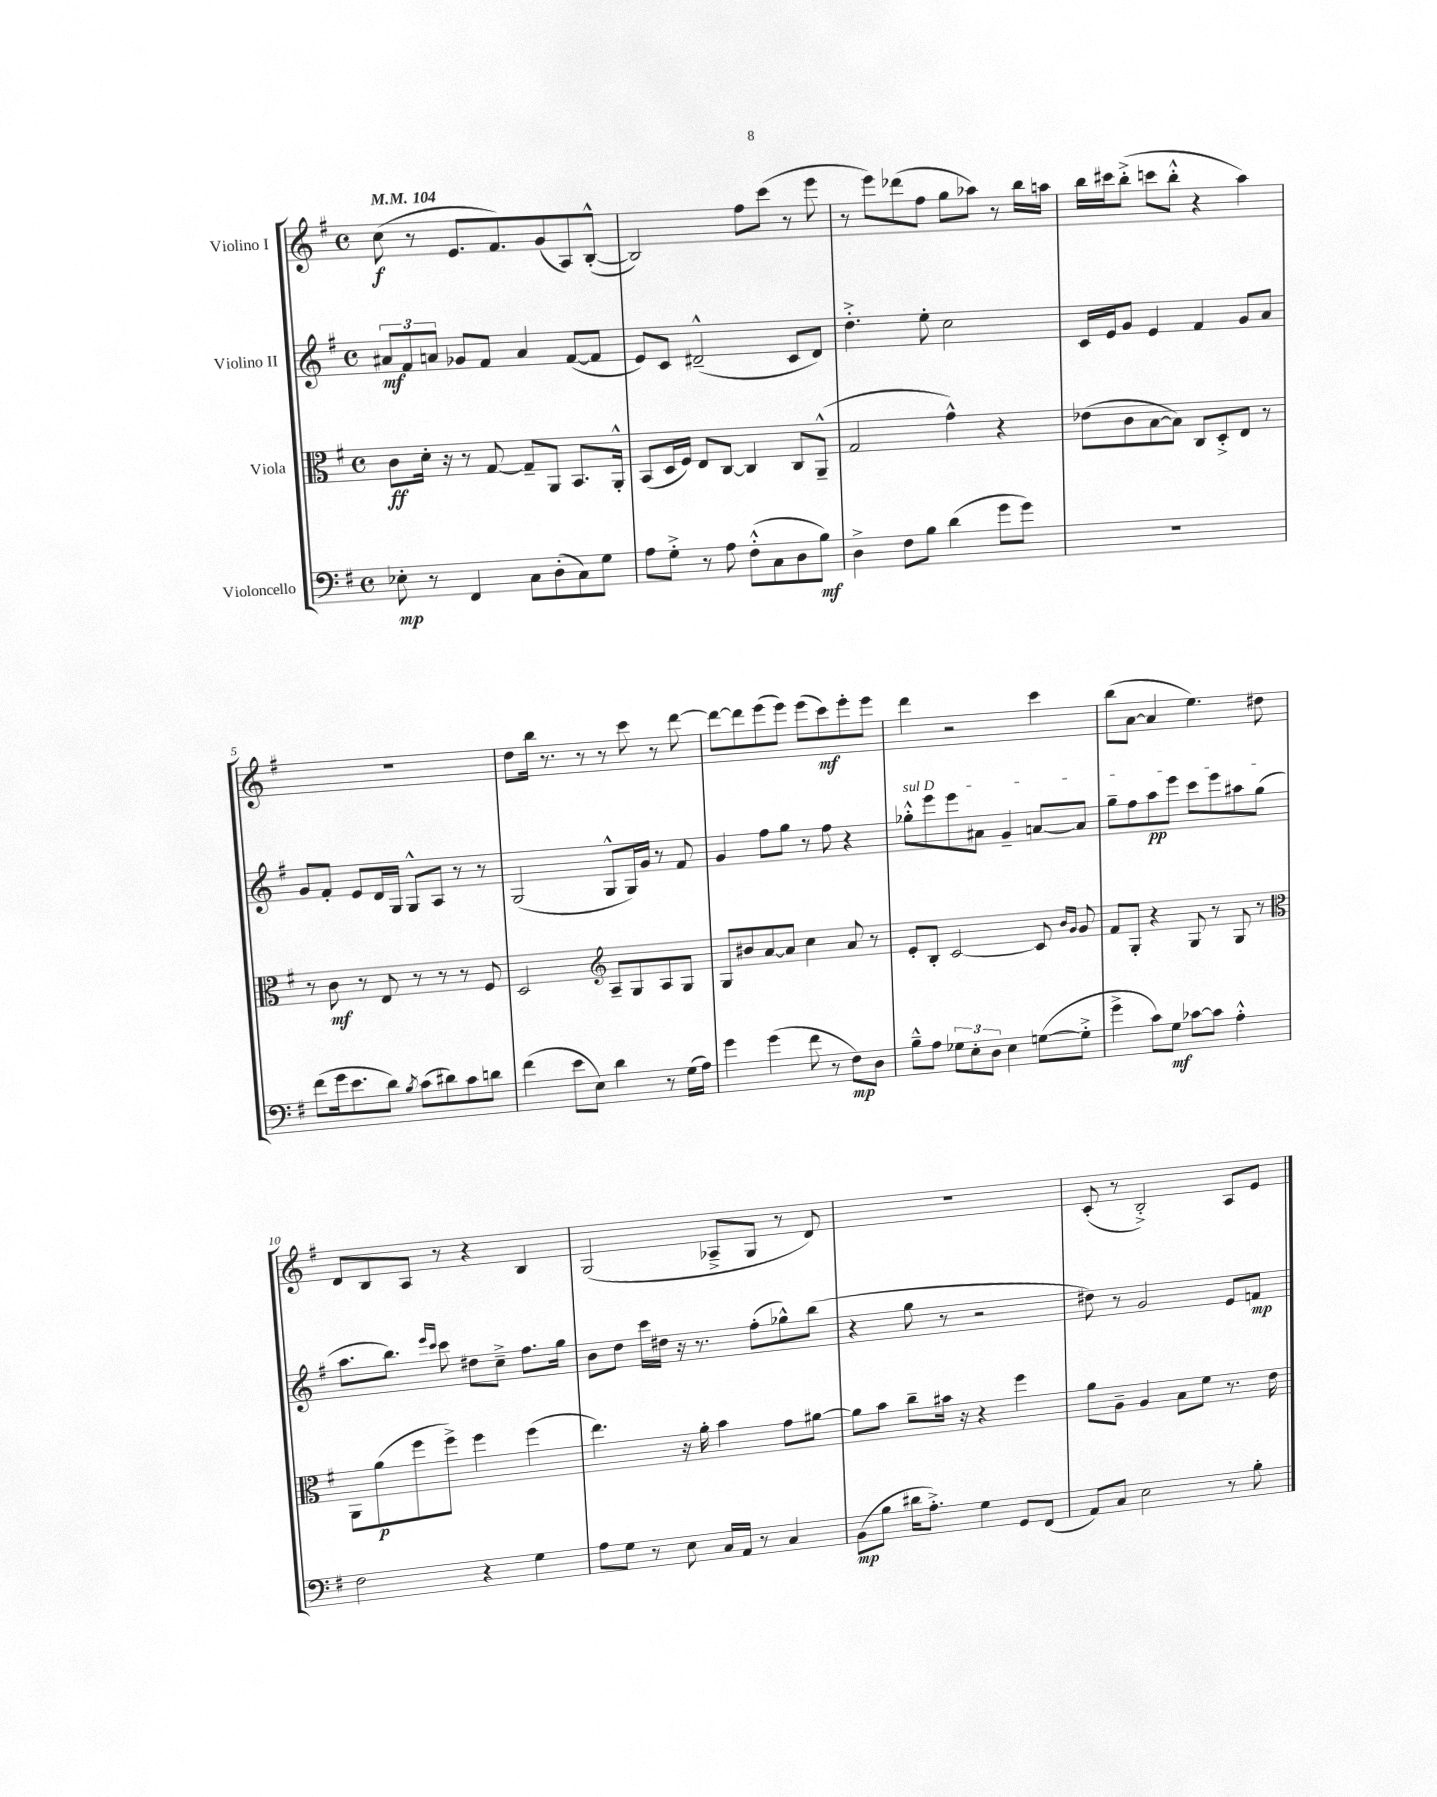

**kern	**dynam	**kern	**dynam	**kern	**dynam	**kern	**dynam
*part4	*part4	*part3	*part3	*part2	*part2	*part1	*part1
*staff4	*staff4	*staff3	*staff3	*staff2	*staff2	*staff1	*staff1
*I"Violoncello	*	*I"Viola	*	*I"Violino II	*	*I"Violino I	*
*clefF4	*	*clefC3	*	*clefG2	*	*clefG2	*
*k[f#]	*	*k[f#]	*	*k[f#]	*	*k[f#]	*
*M4/4	*	*M4/4	*	*M4/4	*	*M4/4	*
*met(c)	*	*met(c)	*	*met(c)	*	*met(c)	*
*MM104	*	*MM104	*	*MM104	*	*MM104	*
=1	=1	=1	=1	=1	=1	=1	=1
8E-X'\	mp	8c\L	ff	12a#X/L	mf	(8cc\	f
.	.	.	.	12f#/	.	.	.
8r	.	16d'\Jk	.	.	.	8r	.
.	.	.	.	12an/J	.	.	.
.	.	16r	.	.	.	.	.
4FF#/	.	8r	.	8g-X/L	.	8.e/L	.
.	.	[8G/	.	8f#/J	.	.	.
.	.	.	.	.	.	8.f#/)	.
8C\L	.	8G~/L]	.	4a/	.	.	.
(8D'\	.	8AA/J	.	.	.	(8g/	.
8C\)	.	8.BB/L	.	([8f#/L	.	8A/)	.
8G\J	.	.	.	8f#/J]	.	([8B'^^/J	.
.	.	16AA'^^/Jk	.	.	.	.	.
=2	=2	=2	=2	=2	=2	=2	=2
8A\L	.	(8BB/L	.	8e/L)	.	2B/])	.
8G'^\J	.	16D/L	.	8c/J	.	.	.
.	.	16F#/JJ)	.	.	.	.	.
8r	.	8E/L	.	(2d#X~^^/	.	.	.
8A\	.	[8C/J	.	.	.	.	.
(8F#'^^\L	.	4C/]	.	.	.	8ff#\L	.
8C\	.	.	.	.	.	(8ccc\J	.
8D\	.	8C/L	.	8c/L	.	8r	.
8B\J)	mf	(8AA~^^/J	.	8d#/J)	.	8eee\	.
=3	=3	=3	=3	=3	=3	=3	=3
4D^\	.	2G/	.	4.dd'^\	.	8r	.
.	.	.	.	.	.	8eee\L)	.
8F#\L	.	.	.	.	.	(8ddd-X\	.
8B\J	.	.	.	8ee'\	.	8ff#\J	.
(4d\	.	4g^^\)	.	2cc\	.	8gg\L	.
.	.	.	.	.	.	8aa-X\J)	.
8g\L	.	4r	.	.	.	8r	.
8g\J)	.	.	.	.	.	16bb\LL	.
.	.	.	.	.	.	16aan\JJ	.
=4	=4	=4	=4	=4	=4	=4	=4
1r	.	(8e-X\L	.	16c/LL	.	16bb\LL	.
.	.	.	.	16e/J	.	16ccc#X\J	.
.	.	8c\	.	8g/J	.	(8bb'^\J	.
.	.	[8B\	.	4e/	.	8cccn\L	.
.	.	8B\J])	.	.	.	8bb'^^\J	.
.	.	8C/L	.	4f#/	.	4r	.
.	.	8D'^/	.	.	.	.	.
.	.	8E/J	.	8g/L	.	4aa\)	.
.	.	8r	.	8a/J	.	.	.
!!LO:LB:g=z
=5	=5	=5	=5	=5	=5	=5	=5
(8f#\L	.	8r	.	8g/L	.	1r	.
16g\k	.	8c\	mf	8f#'/J	.	.	.
8.e\	.	.	.	.	.	.	.
.	.	8r	.	8e/L	.	.	.
8d\J)	.	8E/	.	16d/L	.	.	.
.	.	.	.	16G/JJ	.	.	.
8qB/	.	.	.	.	.	.	.
(8c\L	.	8r	.	8G^^/L	.	.	.
8d#X\)	.	8r	.	8A/J	.	.	.
8c\	.	8r	.	8r	.	.	.
8dn\J	.	8F#/	.	8r	.	.	.
=6	=6	=6	=6	=6	=6	=6	=6
(4f#\	.	2D/	.	(2G/	.	8dd\L	.
.	.	.	.	.	.	16bb\Jk	.
.	.	.	.	.	.	8.r	.
8e\L	.	.	.	.	.	.	.
8E\J)	.	.	.	.	.	8r	.
*	*	*clefG2	*	*	*	*	*
4d\	.	8A~/L	.	8G^^/L	.	8r	.
.	.	8G/	.	16G/L)	.	8ccc\	.
.	.	.	.	16g/JJ	.	.	.
8r	.	8A/	.	8r	.	8r	.
(16G\LL	.	8G/J	.	8f#/	.	[8ddd\	.
16A\JJ)	.	.	.	.	.	.	.
=7	=7	=7	=7	=7	=7	=7	=7
4g\	.	8G/L	.	4g/	.	8ddd\L_	.
.	.	8b#X/	.	.	.	8ddd\]	.
(4g\	.	[8a/	.	8ff#\L	.	(8eee\	.
.	.	8a/J]	.	8gg\J	.	8eee\J)	.
8f#\	.	4cc\	.	8r	.	(8eee\L	.
8r	.	.	.	8ff#\	.	8ccc\)	mf
8F#\L)	mp	8a/	.	4r	.	8eee'\	.
8D\J	.	8r	.	.	.	8eee\J	.
=8	=8	=8	=8	=8	=8	=8	=8
!	!	!	!	!LO:TX:a:i:t=sul D	!	!	!
8B~^^\L	.	8e'/L	.	8gg-X'^^\L	.	4ddd\	.
8A\J	.	8B'/J	.	8eee\	.	.	.
12G-X\L	.	[2c/	.	8eee\	.	2r	.
12E'\	.	.	.	.	.	.	.
.	.	.	.	8a#X\J	.	.	.
12D\J	.	.	.	.	.	.	.
4E\	.	.	.	4g~/	.	.	.
([8Gn\L	.	8c/]	.	[8an/L	.	4ccc\	.
.	.	16qqb/LL	.	.	.	.	.
.	.	16qqg/JJ	.	.	.	.	.
8G'^\J]	.	8g/	.	8a/J]	.	.	.
=9	=9	=9	=9	=9	=9	=9	=9
4g^\	.	8f#/L	.	8gg~\L	.	(8bb\L	.
.	.	8G'/J	.	8ff#\	.	[8a\J	.
8c\L)	.	4r	.	8aa\	pp	4a/]	.
8G\J	mf	.	.	8eee\J	.	.	.
[8c-X\L	.	8G/	.	8ccc\L	.	4.ee\)	.
8c-\J]	.	8r	.	8eee\	.	.	.
4A'^^\	.	8G/	.	8aa#X\	.	.	.
.	.	8r	.	(8gg\J	.	8dd#X\	.
!!LO:LB:g=z
=10	=10	=10	=10	=10	=10	=10	=10
*	*	*clefC3	*	*	*	*	*
2F#\	.	8AA\L	.	8.aa\L	.	8d/L	.
.	.	(8a\	p	.	.	8B/	.
.	.	.	.	8.bb\J)	.	.	.
.	.	8ff#\	.	.	.	8A/J	.
.	.	.	.	16qqeee/LL	.	.	.
.	.	.	.	16qqccc/JJ	.	.	.
.	.	8ff#^\J)	.	8ccc\	.	8r	.
4r	.	4ff#\	.	8dd#X\L	.	4r	.
.	.	.	.	8cc~^\J	.	.	.
4G\	.	(4ff#\	.	8.ff#\L	.	4B/	.
.	.	.	.	16gg\Jk	.	.	.
=11	=11	=11	=11	=11	=11	=11	=11
8A\L	.	4.ee\)	.	8b\L	.	(2G/	.
8G\J	.	.	.	8dd\J	.	.	.
8r	.	.	.	16ccc\LL	.	.	.
.	.	.	.	16dd#X\JJ	.	.	.
8E\	.	16r	.	16r	.	.	.
.	.	16a'\	.	8.r	.	.	.
16C/LL	.	4b\	.	.	.	8A-X~^/L	.
16AA/JJ	.	.	.	.	.	.	.
8r	.	.	.	(8ff#'\L	.	8G/J	.
4C/	.	8g\L	.	8gg-X^^\)	.	8r	.
.	.	[8a#X\J	.	(8bb\J	.	8d/)	.
=12	=12	=12	=12	=12	=12	=12	=12
(8BB\L	mp	8a#\L]	.	4r	.	1r	.
8B\J	.	8b\J	.	.	.	.	.
16d#X\KL	.	8cc~\L	.	8gg\	.	.	.
8.A'^\J)	.	.	.	.	.	.	.
.	.	16b#X\Jk	.	8r	.	.	.
.	.	16r	.	.	.	.	.
4G\	.	4r	.	2r	.	.	.
8GG/L	.	4ff#\	.	.	.	.	.
(8FF#/J	.	.	.	.	.	.	.
=13	=13	=13	=13	=13	=13	=13	=13
8AA/L)	.	8a\L	.	8dd#X\)	.	(8c'/	.
8C/J	.	8A~\J	.	8r	.	8r	.
2E\	.	4A/	.	2g/	.	2B'^/)	.
.	.	8B\L	.	.	.	.	.
.	.	8f#\J	.	.	.	.	.
8r	.	8.r	.	8e/L	.	8A/L	.
8B'\	.	.	.	8fn/J	mp	8e/J	.
.	.	16e\	.	.	.	.	.
==	==	==	==	==	==	==	==
*-	*-	*-	*-	*-	*-	*-	*-
